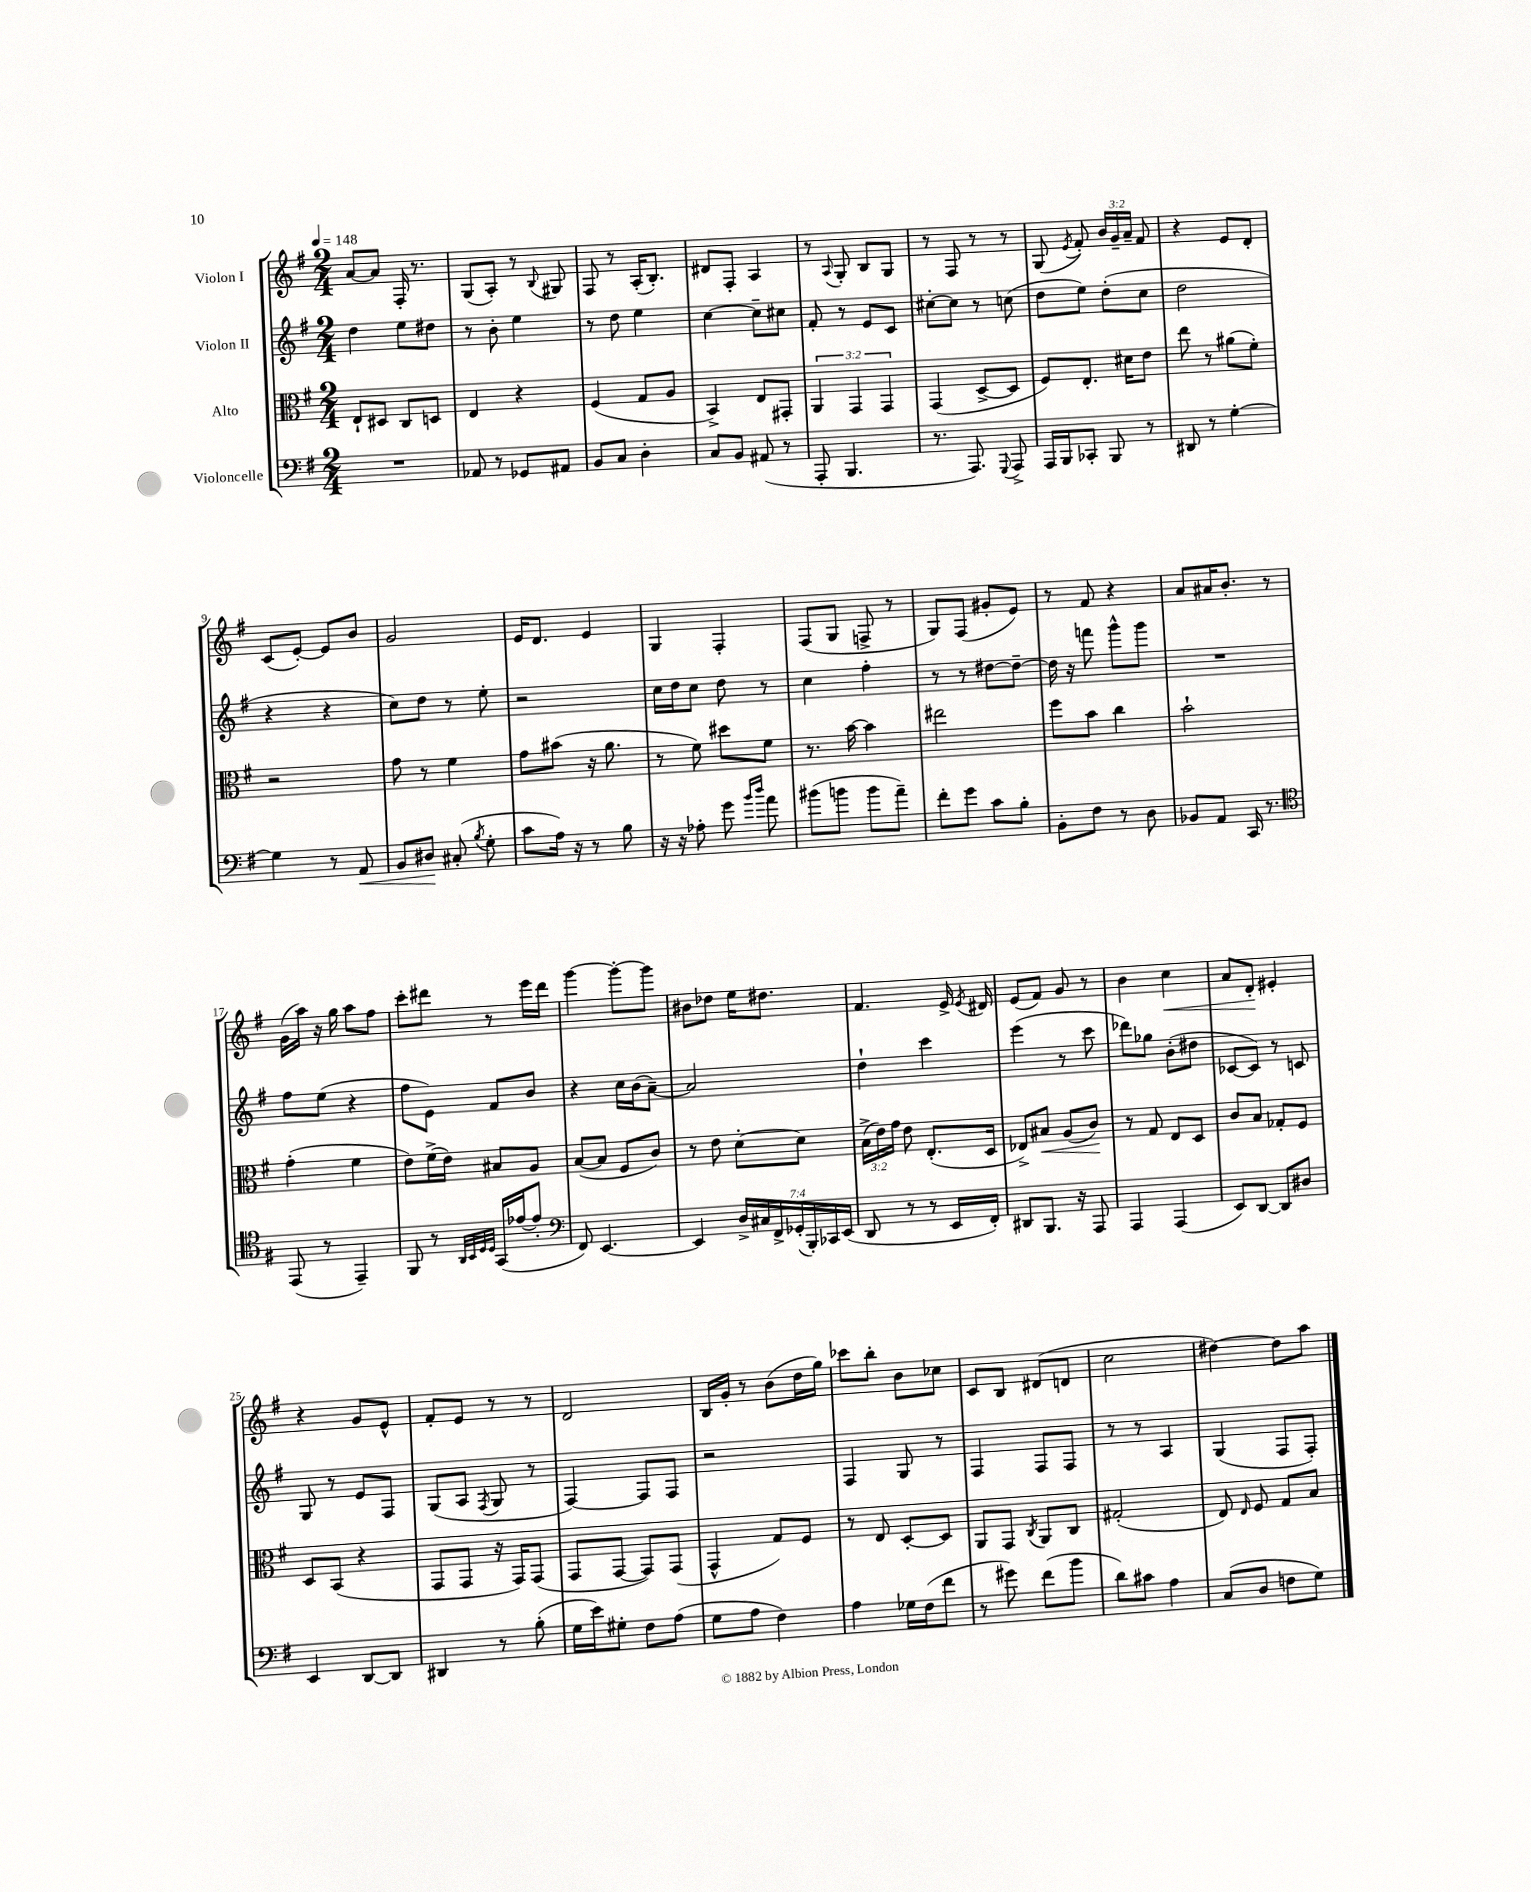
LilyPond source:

<<
\new StaffGroup <<
\new Staff = "s0" \with { instrumentName = "Violon I" } {
    \clef treble \key g \major \numericTimeSignature \time 2/4 \override Staff.TupletNumber.text = #tuplet-number::calc-fraction-text \tempo 4 = 148
    \autoBeamOff a'8[~ a'8] fis16-. r8. |
    g8[( a8]-.) r8 \appoggiatura { b8 } gis8 |
    fis8 r8 a16[-.( b8.]-.) |
    dis'8[ fis8]-. a4 |
    r8 \appoggiatura { a8 } g8-. b8[ g8] |
    r8 fis8 r8 r8 |
    g8( \acciaccatura { e'8 } fis'8-.) \tuplet 3/2 { b'16[ g'16-- a'16]-- } fis'8 |
    r4 e'8[ d'8]-. |
    c'8[( e'8]~-.) e'8[ b'8] |
    g'2 |
    e'16[ d'8.] e'4 |
    g4 fis4-. |
    fis8[( g8] f8-> r8 |
    g8[) fis8]( gis'8[-. e'8]) |
    r8 fis'8 r4 |
    a'8[ ais'16 b'8.]-. r8 |
    g'16[( a''16]) r16 g''16 a''8[ fis''8] |
    c'''8[-. dis'''8] r8 e'''16[ dis'''16] |
    g'''4~ g'''8[~-. g'''8] |
    bis'8[ des''8] e''16[ dis''8.] |
    fis'4. e'16-> \acciaccatura { e'8 } dis'16 |
    e'8[( fis'8]) g'8 r8 |
    b'4 c''4\< |
    a'8[ d'8]-.\! eis'4-. |
    r4 g'8[ e'8]-^ |
    fis'8[-. e'8] r8 r8 |
    d'2 |
    b16[ g'16]-. r8 b'8[( d''16 g''16]) |
    ces'''8[ b''8]-. b'8[ ces''8] |
    c'8[ b8] dis'8[( d'8] |
    c''2 |
    dis''4~) dis''8[ a''8] \bar "|." |
}
\new Staff = "s1" \with { instrumentName = "Violon II" } {
    \clef treble \key g \major \numericTimeSignature \time 2/4
    \autoBeamOff d''4 e''8[ dis''8] |
    r8 b'8-. e''4 |
    r8 d''8 e''4 |
    c''4~ c''8[-- cis''8] |
    fis'8-. r8 e'8[ c'8] |
    cis''8[~-. cis''8] r8 c''8( |
    d''8[ e''8]) d''8[-.( c''8] |
    d''2 |
    r4 r4 |
    c''8[) d''8] r8 e''8-. |
    r2 |
    c''16[ d''16 c''8] d''8 r8 |
    c''4 fis''4-. |
    r8 r8 dis''8[~ dis''8]~-- |
    dis''16 r16 f'''8 g'''8[-^ g'''8] |
    R2 |
    fis''8[ e''8]( r4 |
    fis''8[ e'8]) fis'8[ b'8] |
    r4 c''16[ b'16( a'8]~--) |
    a'2 |
    d''4-! c'''4 |
    e'''4( r8 c'''8 |
    des'''8[) ges''8] b'8[-.( dis''8] |
    ces'8[~ ces'8]) r8 c'8 |
    g8 r8 e'8[ fis8] |
    g8[( a8] \acciaccatura { fis8 } g8 r8 |
    fis4~) fis8[ fis8] |
    r2 |
    fis4 g8 r8 |
    fis4 fis8[ fis8] |
    r8 r8 a4 |
    g4( fis8[ fis8]-.) \bar "|." |
}
\new Staff = "s2" \with { instrumentName = "Alto" } {
    \clef alto \key g \major \numericTimeSignature \time 2/4 \override Staff.TupletNumber.text = #tuplet-number::calc-fraction-text
    \autoBeamOff e8[-! dis8] c8[ d8] |
    e4 r4 |
    fis4( g8[ a8] |
    b,4->) e8[ gis,8]-. |
    \tuplet 3/2 { a,4 g,4 g,4 } |
    g,4( d8[~-> d8] |
    fis8[) e8.]-. dis'16[ e'8] |
    e''8 r8 ais'8[( fis'8]-.) |
    r2 |
    g'8 r8 fis'4 |
    g'8[ bis'8]( r16 a'8. |
    r8 fis'8) dis''8[ fis'8] |
    r8. b'16~ b'4 |
    eis''2 |
    fis''8[ b'8] c''4 |
    b'2-! |
    g'4-.( fis'4 |
    e'8[) fis'16->( e'16]) bis8[ a8] |
    b8[~( b8] fis8[ c'8]) |
    r8 e'8 d'8[~-. d'8] |
    \tuplet 3/2 { b16[->( e'16) g'16] } e'8 e8.[-.( d16] |
    ees8[->) bis8]\< a8[( c'8]\!) |
    r8 g8 e8[ d8] |
    c'8[ b8] ges8[-. fis8] |
    d8[ b,8]( r4 |
    g,8[ g,8] r16 g,16[) g,8]( |
    g,8[ g,8]~ g,8[) g,8]( |
    g,4-^ g8[) fis8] |
    r8 e8 d8[~-. d8] |
    a,8[ g,8] \acciaccatura { c8 } a,8[ c8] |
    gis2-.( |
    e8) \grace { e16 } fis8 g8[ b8] \bar "|." |
}
\new Staff = "s3" \with { instrumentName = "Violoncelle" } {
    \clef bass \key g \major \numericTimeSignature \time 2/4 \override Staff.TupletNumber.text = #tuplet-number::calc-fraction-text
    \autoBeamOff R2 |
    aes,8 r8 ges,8[ ais,8] |
    b,8[ c8] d4-. |
    c8[ b,8] ais,8( r8 |
    a,,8-. b,,4. |
    r8. a,,8.) \appoggiatura { g,,8 } a,,8-> |
    a,,16[ b,,16 ces,8]-. b,,8 r8 |
    dis,8 r8 g4~-. |
    g4 r8 a,8\< |
    b,8[ dis8]\! cis8-.( \acciaccatura { b8 } g8-. |
    c'8[ a16]) r16 r8 b8 |
    r16 r16 aes8-. g'8 \grace { b'16[ d''16] } a'8 |
    bis'8[( b'8] b'8[ a'8]--) |
    fis'8[-. g'8] c'8[ b8]-. |
    b,8[-. fis8] r8 d8 |
    bes,8[ a,8] c,16 r8. |
    \clef tenor e,8( r8 e,4--) |
    fis,8 r8 \grace { a,32[ b,32 d32 d32] } g,16[( ees'16~ ees'8]-. |
    \clef bass fis,8) e,4.~ |
    e,4 \tuplet 7/4 { d16[-> cis16 fis,16-> ges,16-.( b,,16-.) ces,16 e,16]( } |
    d,8 r8 r8 e,16[ fis,16]-.) |
    dis,8[ b,,8.] r16 a,,8 |
    a,,4 a,,4( |
    e,8[) d,8]~ d,8[ dis8] |
    e,4 d,8[~ d,8] |
    dis,4 r8 b8-.( |
    g16[ e'16) gis8]-. fis8[ a8]( |
    g8[ a8] fis4) |
    a4 ges16[ fis16( fis'8] |
    r8 gis'8) fis'8[( b'8] |
    d'8[) cis'8] a4 |
    c8[( d8] f8[ g8]) \bar "|." |
}
>>
>>
